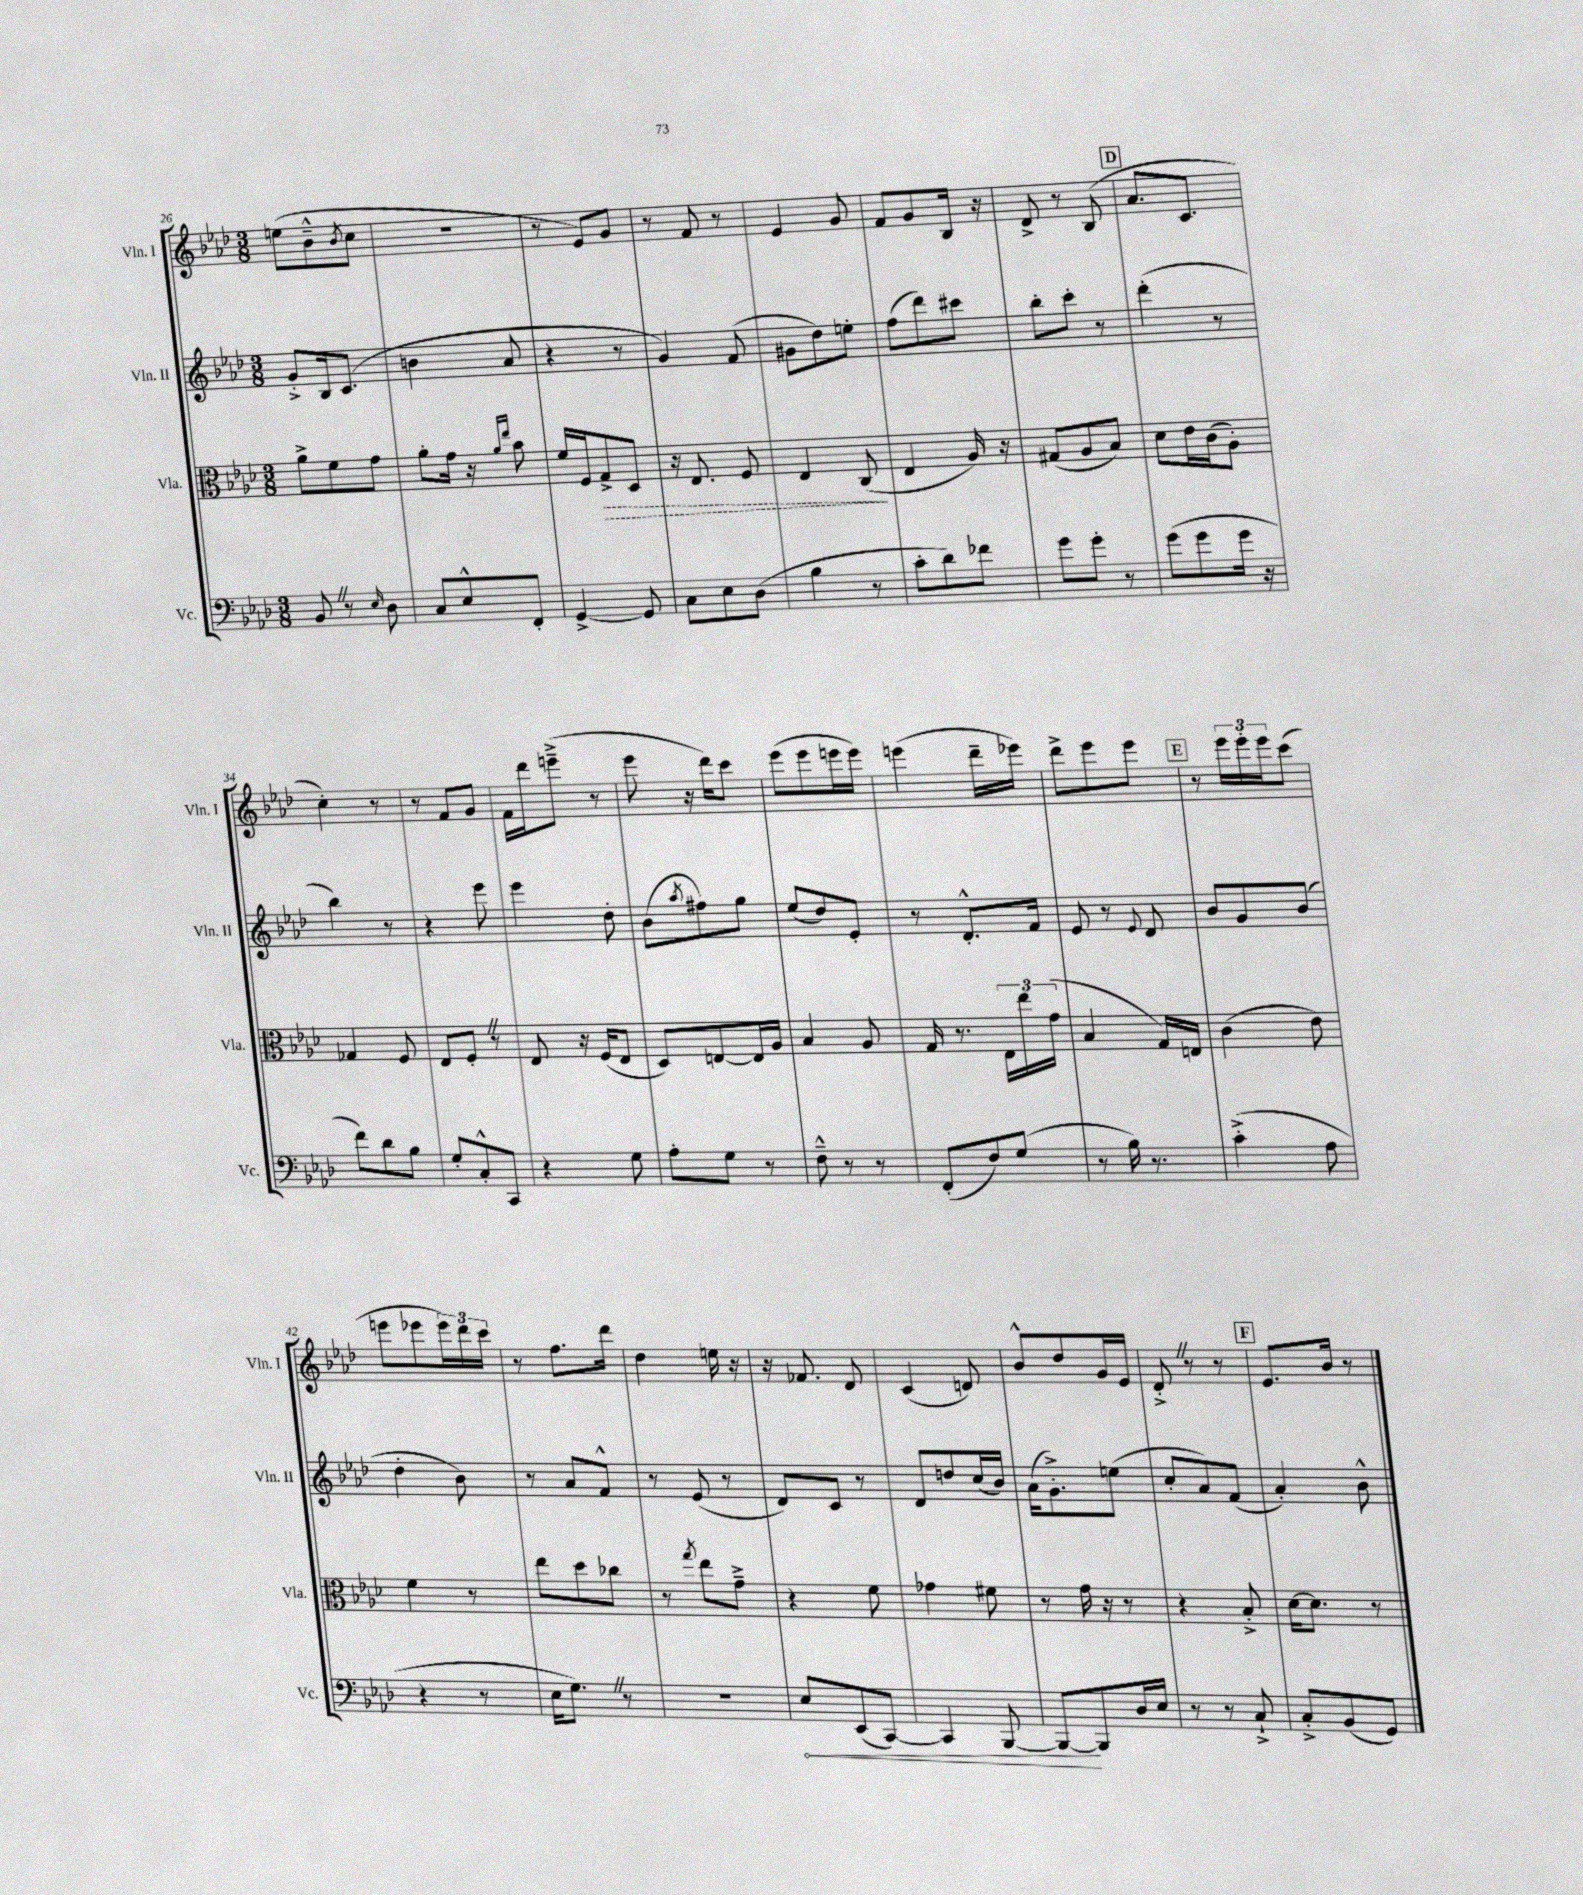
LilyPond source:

<<
\new StaffGroup <<
\new Staff = "s0" \with { instrumentName = "Vln. I" shortInstrumentName = "Vln. I" } {
    \clef treble \key aes \major \numericTimeSignature \time 3/8
    e''8( bes'8---^ \acciaccatura { bes'8 } c''8 |
    R4. |
    r8 ees'8) g'8 |
    r8 f'8 r8 |
    ees'4 g'8 |
    f'8 g'8 bes16 r16 |
    des'8-> r8 bes8( |
    \mark \markup { \box "D" } aes'8. c'8. |
    c''4-.) r8 |
    r8 f'8 g'8 |
    f'16 des'''16 e'''8--->( r8 |
    ees'''8 r16 des'''16) c'''8 |
    ees'''8( ees'''8 e'''16 e'''16) |
    e'''4( des'''16-- ees'''16) |
    des'''8-> ees'''8 ees'''8 |
    \mark \markup { \box "E" } r8 \tuplet 3/2 { ees'''16 ees'''16-. ees'''16 } c'''8( |
    e'''8 ees'''8 \tuplet 3/2 { ees'''16) des'''16 c'''16 } |
    r8 f''8. des'''16 |
    des''4 e''16 r16 |
    r16 fes'8. des'8 |
    c'4( d'8) |
    bes'8-^ des''8 g'16 ees'16 |
    des'8-.-> \once \override BreathingSign.text = \markup { \musicglyph "scripts.caesura.straight" } \breathe r8 r8 |
    \mark \markup { \box "F" } ees'8. bes'16 r8 \bar "|." |
}
\new Staff = "s1" \with { instrumentName = "Vln. II" shortInstrumentName = "Vln. II" } {
    \clef treble \key aes \major \numericTimeSignature \time 3/8
    g'8-.-> bes16 c'8.( |
    b'4 aes'8 |
    r4 r8 |
    g'4) f'8( |
    gis'8 des''8) e''8-. |
    f''8( des'''8) cis'''8 |
    bes''8-. c'''8-. r8 |
    \mark \markup { \box "D" } des'''4-.( r8 |
    bes''4) r8 |
    r4 ees'''8 |
    ees'''4 des''8-. |
    bes'8( \acciaccatura { aes''8 } fis''8) g''8 |
    ees''8( des''8) ees'8-. |
    r8 des'8.-.-^ f'16 |
    ees'8 r8 \appoggiatura { ees'8 } des'8 |
    \mark \markup { \box "E" } bes'8 g'8 bes'8( |
    des''4-. bes'8) |
    r8 aes'8 f'8-^ |
    r8 ees'8( r8 |
    des'8) c'8 r8 |
    des'8 d''8 c''16( bes'16) |
    aes'16( g'8.-.->) e''8( |
    c''8-. aes'8) f'8( |
    \mark \markup { \box "F" } aes'4-.) bes'8-^ \bar "|." |
}
\new Staff = "s2" \with { instrumentName = "Vla." shortInstrumentName = "Vla." } {
    \clef alto \key aes \major \numericTimeSignature \time 3/8
    aes'8-> f'8 g'8 |
    aes'8-. g'16 r16 \grace { aes'16 ees''16 } bes'8 |
    f'16 f16 \once \override Hairpin.style = #'dashed-line g8->\> des8 |
    r16 ees8. f8 |
    ees4 c8\!( |
    ees4 aes16) r16 |
    gis8( aes8 bes8) |
    \mark \markup { \box "D" } des'8 ees'16 c'16( aes8-.) |
    ges4 f8 |
    ees8 f8-. \once \override BreathingSign.text = \markup { \musicglyph "scripts.caesura.straight" } \breathe r8 |
    ees8 r16 f16( ees8 |
    des8) e8~ e16 aes16 |
    bes4 aes8 |
    g16 r8. \tuplet 3/2 { ees16 ees''16 g'16( } |
    bes4 g16) e16 |
    \mark \markup { \box "E" } c'4( ees'8) |
    f'4 r8 |
    ees''8 des''8 ces''8 |
    r8 \acciaccatura { g''8 } ees''8 g'8---> |
    r4 f'8 |
    ges'4 fis'8 |
    r8 g'16 r16 r8 |
    r4 bes8-.-> |
    \mark \markup { \box "F" } des'16~ des'8. r8 \bar "|." |
}
\new Staff = "s3" \with { instrumentName = "Vc." shortInstrumentName = "Vc." } {
    \clef bass \key aes \major \numericTimeSignature \time 3/8
    bes,8 \once \override BreathingSign.text = \markup { \musicglyph "scripts.caesura.straight" } \breathe r8 \grace { ees16 } des8 |
    c8 ees8-^ f,8-. |
    g,4~-> g,8 |
    c8 ees8 des8( |
    bes4 r8 |
    c'8-. des'8) fes'8 |
    g'8 g'8-. r8 |
    \mark \markup { \box "D" } g'8( g'8 g'16 r16 |
    f'8) des'8 bes8 |
    g8-. c8-.-^ c,8 |
    r4 g8 |
    aes8-. g8 r8 |
    f8---^ r8 r8 |
    f,8-.( f8) g8( |
    r8 bes16) r8. |
    \mark \markup { \box "E" } c'4-.->( aes8 |
    r4 r8 |
    ees16 g8.) \once \override BreathingSign.text = \markup { \musicglyph "scripts.caesura.straight" } \breathe r8 |
    R4. |
    \once \override Hairpin.circled-tip = ##t ees8\< ees,8( c,8~) |
    c,4 bes,,8~ |
    bes,,8~\! bes,,8 des16 ees16 |
    r8 r8 c8-!-> |
    \mark \markup { \box "F" } c8-.-> bes,8( g,8) \bar "|." |
}
>>
>>
\layout { \context { \Score currentBarNumber = #26 } }
